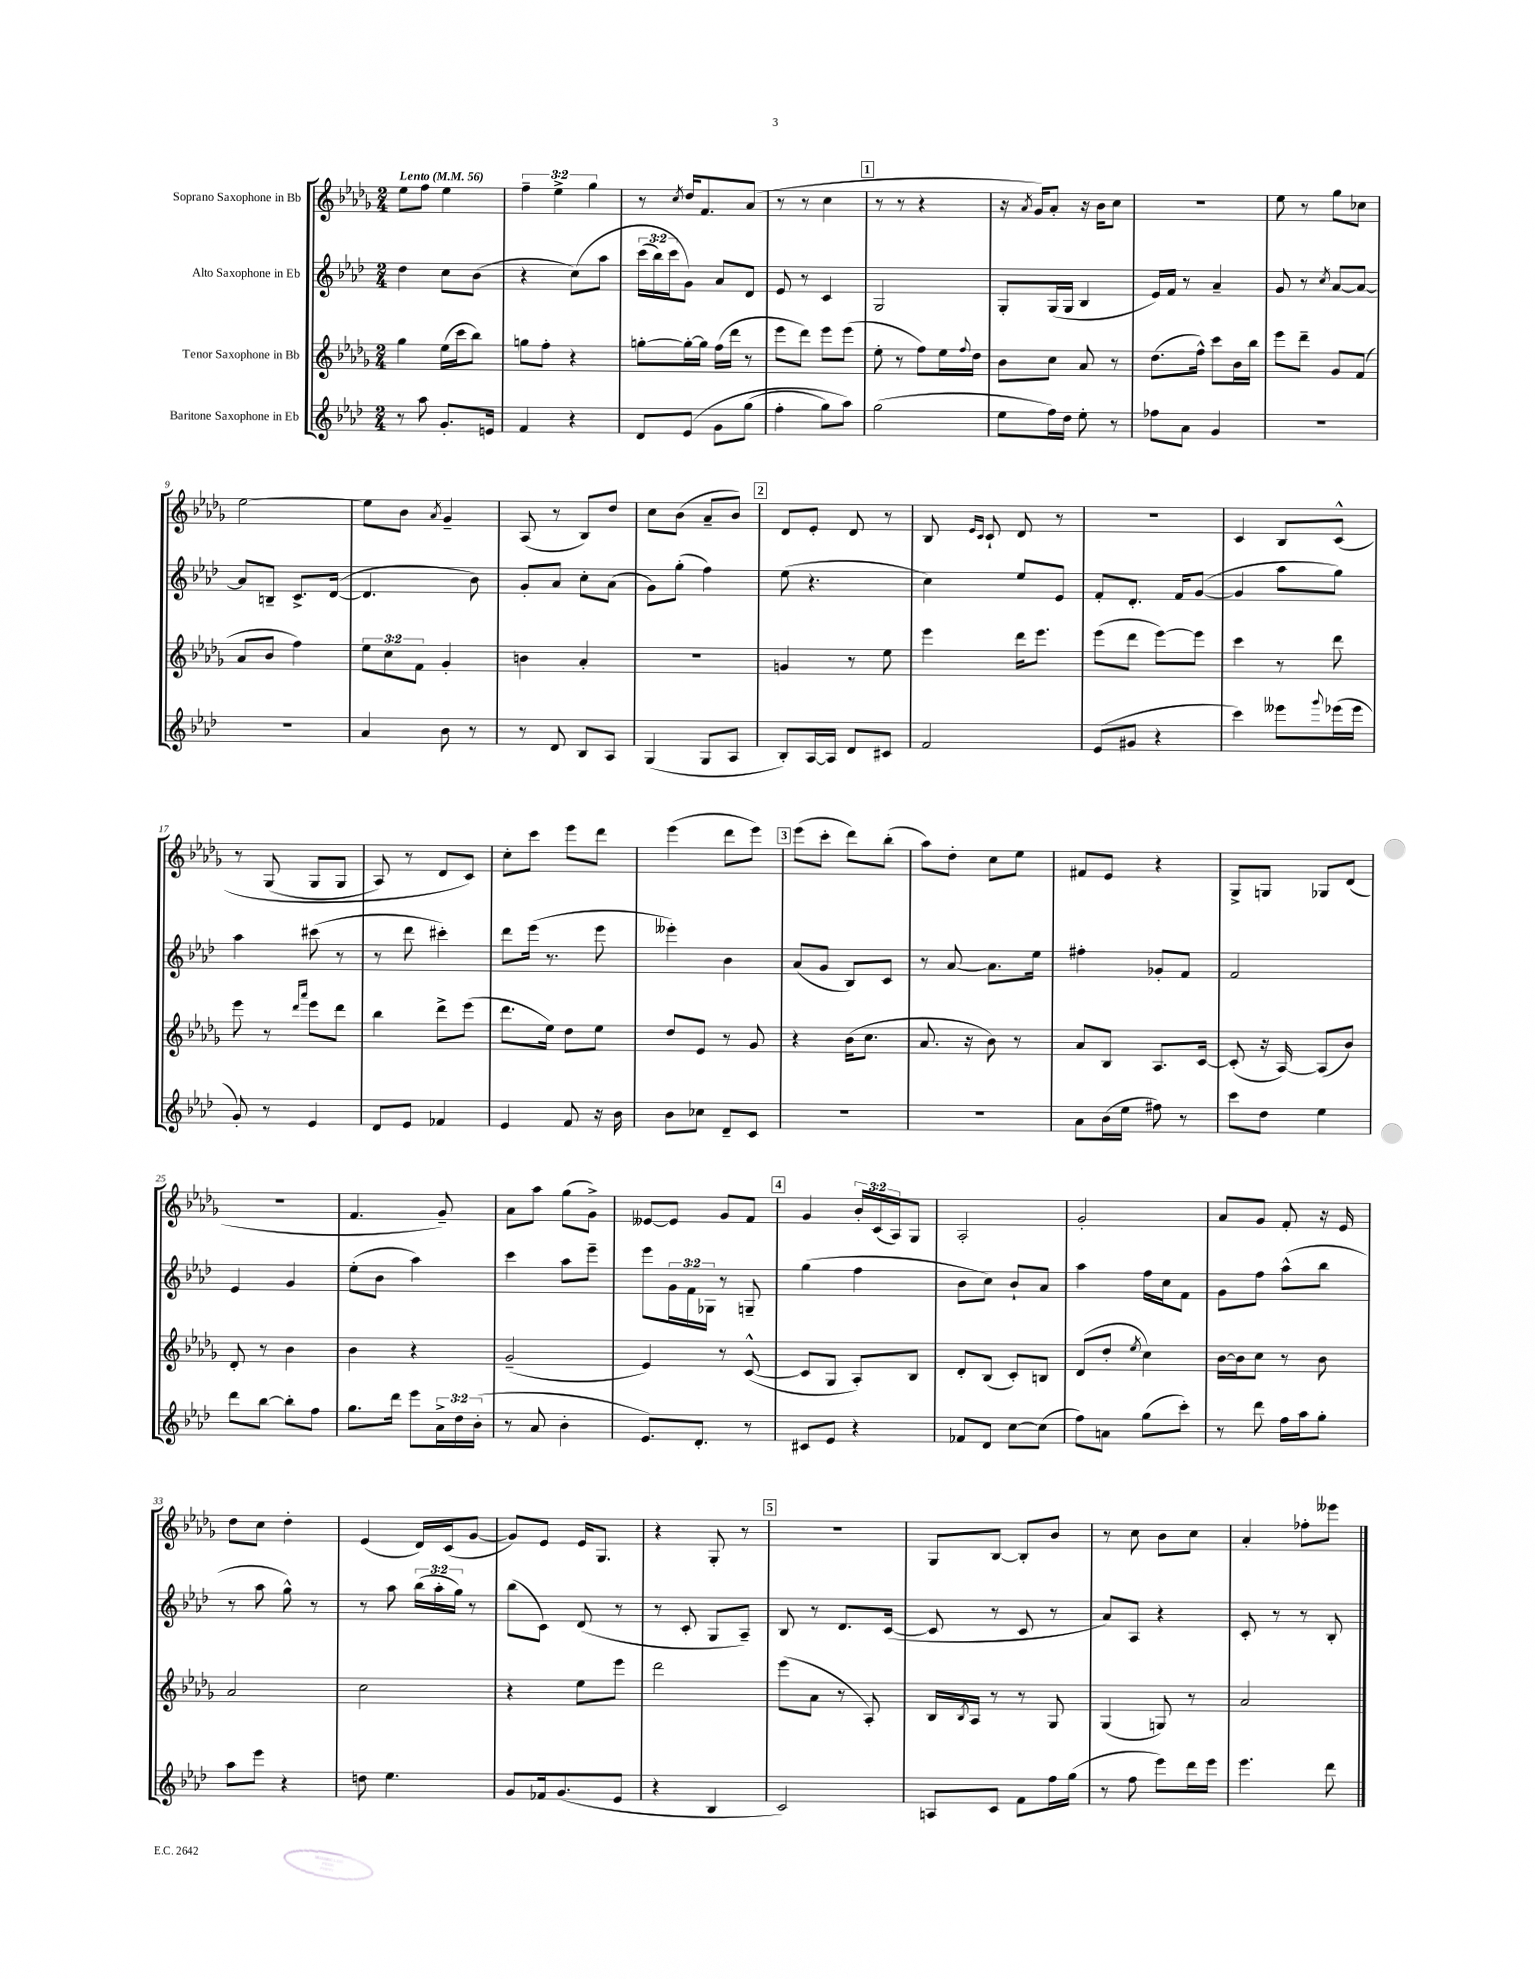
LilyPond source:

<<
\new StaffGroup <<
\new Staff = "s0" \with { instrumentName = "Soprano Saxophone in Bb" } {
    \clef treble \key des \major \numericTimeSignature \time 2/4 \override Staff.TupletNumber.text = #tuplet-number::calc-fraction-text \tempo "Lento" 4 = 56
    ees''8 f''8 ees''4 |
    \tuplet 3/2 { f''4-- ees''4-> ges''4 } |
    r8 \acciaccatura { c''8 } des''16 f'8. aes'8( |
    r8 r8 c''4 |
    \mark \markup { \box "1" } r8 r8 r4 |
    r16 \acciaccatura { aes'8 } ges'16) aes'8-. r16 bes'16 c''8 |
    R2 |
    ees''8 r8 ges''8 ces''8 |
    ees''2~ |
    ees''8 bes'8 \acciaccatura { aes'8 } ges'4-- |
    aes8( r8 bes8) des''8 |
    c''8 bes'8( aes'8-- bes'8) |
    \mark \markup { \box "2" } des'8 ees'8-. des'8 r8 |
    bes8 \grace { ees'16 c'16 } c'8-! des'8 r8 |
    r2 |
    c'4 bes8 c'8-^\( |
    r8 ges8( ges8 ges8 |
    aes8) r8 des'8 c'8\) |
    c''8-. c'''8 ees'''8 des'''8 |
    ees'''4( des'''8 ees'''8) |
    \mark \markup { \box "3" } ees'''8( c'''8-. des'''8) bes''8-.( |
    aes''8) des''8-. c''8 ees''8 |
    fis'8 ees'8 r4 |
    ges8-> g8 ges8 des'8( |
    R2 |
    f'4. ges'8--) |
    aes'8 aes''8 ges''8( ges'8->) |
    eeses'8~ eeses'8 ges'8 f'8 |
    \mark \markup { \box "4" } ges'4 \tuplet 3/2 { bes'16-. c'16( aes16) } ges8 |
    aes2-. |
    ges'2-. |
    aes'8 ges'8 f'8-. r16 ees'16 |
    des''8 c''8 des''4-. |
    ees'4( des'16) c'16( ges'8~ |
    ges'8) ees'8 ees'16 ges8. |
    r4 ges8-. r8 |
    \mark \markup { \box "5" } r2 |
    ges8 bes8~ bes8-. bes'8 |
    r8 c''8 bes'8 c''8 |
    aes'4-. fes''8-. eeses'''8 \bar "|." |
}
\new Staff = "s1" \with { instrumentName = "Alto Saxophone in Eb" } {
    \clef treble \key aes \major \numericTimeSignature \time 2/4 \override Staff.TupletNumber.text = #tuplet-number::calc-fraction-text
    des''4 c''8 bes'8( |
    r4 c''8)\( aes''8 |
    \tuplet 3/2 { c'''16( bes''16) c'''16 } g'8\) aes'8 des'8 |
    ees'8 r8 c'4 |
    \mark \markup { \box "1" } g2 |
    g8-. g16( g16 bes4 |
    ees'16) f'16 r8 aes'4-- |
    g'8 r8 \acciaccatura { c''8 } aes'8~ aes'8~ |
    aes'8 b8-- c'8.-> des'16~( |
    des'4. bes'8) |
    g'8-. aes'8 c''8-. aes'8( |
    g'8) g''8-.( f''4) |
    \mark \markup { \box "2" } ees''8( r4. |
    c''4) ees''8 ees'8 |
    f'8-. des'8.-. f'16 g'8~( |
    g'4 aes''8 g''8) |
    aes''4 cis'''8( r8 |
    r8 des'''8 cis'''4-.) |
    des'''8 ees'''16( r8. ees'''8 |
    eeses'''4-.) bes'4 |
    \mark \markup { \box "3" } aes'8( g'8 bes8) c'8 |
    r8 aes'8~ aes'8. ees''16 |
    fis''4-. ges'8-. f'8 |
    f'2 |
    ees'4 g'4 |
    ees''8-.( bes'8 aes''4) |
    c'''4 aes''8 ees'''8-- |
    ees'''8 \tuplet 3/2 { g'16 f'16 ges16 } r8 g8-- |
    \mark \markup { \box "4" } g''4( f''4 |
    bes'8 c''8) bes'8-! aes'8 |
    aes''4 f''16 c''16 f'8 |
    g'8 f''8 aes''8-^( bes''8 |
    r8 aes''8 g''8-^) r8 |
    r8 aes''8 \tuplet 3/2 { bes''16( aes''16-. g''16) } r8 |
    bes''8( c'8) des'8( r8 |
    r8 c'8-. g8 aes8--) |
    \mark \markup { \box "5" } bes8 r8 des'8. c'16~( |
    c'8 r8 c'8 r8 |
    aes'8) aes8 r4 |
    c'8-. r8 r8 bes8-. \bar "|." |
}
\new Staff = "s2" \with { instrumentName = "Tenor Saxophone in Bb" } {
    \clef treble \key des \major \numericTimeSignature \time 2/4 \override Staff.TupletNumber.text = #tuplet-number::calc-fraction-text
    ges''4 ees''16( c'''16 bes''8) |
    g''8 f''8-. r4 |
    g''8~-. g''16~-. g''16 f''16( des'''16 r8 |
    ees'''8 des'''8) ees'''8 ees'''8( |
    \mark \markup { \box "1" } ees''8-. r8 f''8) ees''16 \appoggiatura { f''8 } des''16 |
    bes'8 c''8 aes'8 r8 |
    des''8.( f''16-^) c'''8 bes'16 bes''16 |
    ees'''8 des'''8-- ges'8 f'8( |
    aes'8 bes'8 f''4) |
    \tuplet 3/2 { ees''8 c''8 f'8 } ges'4-. |
    b'4 aes'4-. |
    r2 |
    \mark \markup { \box "2" } g'4 r8 ees''8 |
    ees'''4 des'''16 ees'''8. |
    ees'''8( des'''8 ees'''8~) ees'''8 |
    c'''4 r8 des'''8 |
    ees'''8 r8 \grace { des'''16 aes'''16 } ees'''8 des'''8 |
    bes''4 des'''8-> ees'''8( |
    des'''8. ees''16) des''8 ees''8 |
    des''8 ees'8 r8 ges'8 |
    \mark \markup { \box "3" } r4 bes'16( c''8. |
    aes'8. r16 bes'8) r8 |
    aes'8 bes8 aes8. c'16~ |
    c'8-.( r16 aes16~) aes8( bes'8) |
    des'8-. r8 bes'4 |
    bes'4 r4 |
    ges'2--( |
    ees'4) r8 c'8~-^( |
    \mark \markup { \box "4" } c'8 ges8 aes8-.) bes8 |
    des'8-. bes8( c'8-.) b8 |
    des'8( des''8-. \acciaccatura { ees''8 } c''4) |
    bes'16~ bes'16 c''8 r8 bes'8 |
    aes'2 |
    c''2 |
    r4 ees''8 ees'''8 |
    des'''2 |
    \mark \markup { \box "5" } ees'''8( aes'8 r8 aes8-.) |
    bes16 \acciaccatura { bes8 } aes16 r8 r8 ges8 |
    ges4( g8) r8 |
    aes'2 \bar "|." |
}
\new Staff = "s3" \with { instrumentName = "Baritone Saxophone in Eb" } {
    \clef treble \key aes \major \numericTimeSignature \time 2/4 \override Staff.TupletNumber.text = #tuplet-number::calc-fraction-text
    r8 aes''8 g'8.-. e'16 |
    f'4 r4 |
    des'8 ees'8\( g'8 g''8( |
    f''4-. g''8) aes''8\) |
    \mark \markup { \box "1" } g''2( |
    ees''8 f''16) des''16 ees''8-. r8 |
    fes''8 aes'8 g'4 |
    r2 |
    r2 |
    aes'4 bes'8 r8 |
    r8 des'8 bes8 aes8 |
    g4( g8 aes8 |
    \mark \markup { \box "2" } bes8-.) aes16~ aes16 des'8 cis'8 |
    f'2 |
    ees'8( gis'8 r4 |
    c'''4) eeses'''8 \appoggiatura { g'''8 } ees'''16( ees'''16 |
    g'8-.) r8 ees'4 |
    des'8 ees'8 fes'4 |
    ees'4 f'8 r16 bes'16 |
    bes'8 ces''8 des'8-- c'8 |
    \mark \markup { \box "3" } R2 |
    R2 |
    aes'8 bes'16( ees''16 fis''8) r8 |
    c'''8 des''8 ees''4 |
    des'''8 bes''8~ bes''8-. f''8 |
    g''8. des'''16 ees'''8 \tuplet 3/2 { aes'16-> des''16 bes'16-.( } |
    r8 aes'8 bes'4-. |
    ees'8.) des'8.-. r8 |
    \mark \markup { \box "4" } cis'8 ees'8 r4 |
    fes'8 des'8 c''8~ c''8( |
    f''8) a'8 g''8( c'''8-.) |
    r8 des'''8 f''16 aes''16 g''8-. |
    aes''8 ees'''8 r4 |
    d''8 ees''4. |
    g'8 fes'16 g'8.( ees'8 |
    r4 bes4 |
    \mark \markup { \box "5" } c'2) |
    a8 c'8 f'8 f''16 g''16( |
    r8 f''8 ees'''8) des'''16 ees'''16 |
    ees'''4. des'''8 \bar "|." |
}
>>
>>
